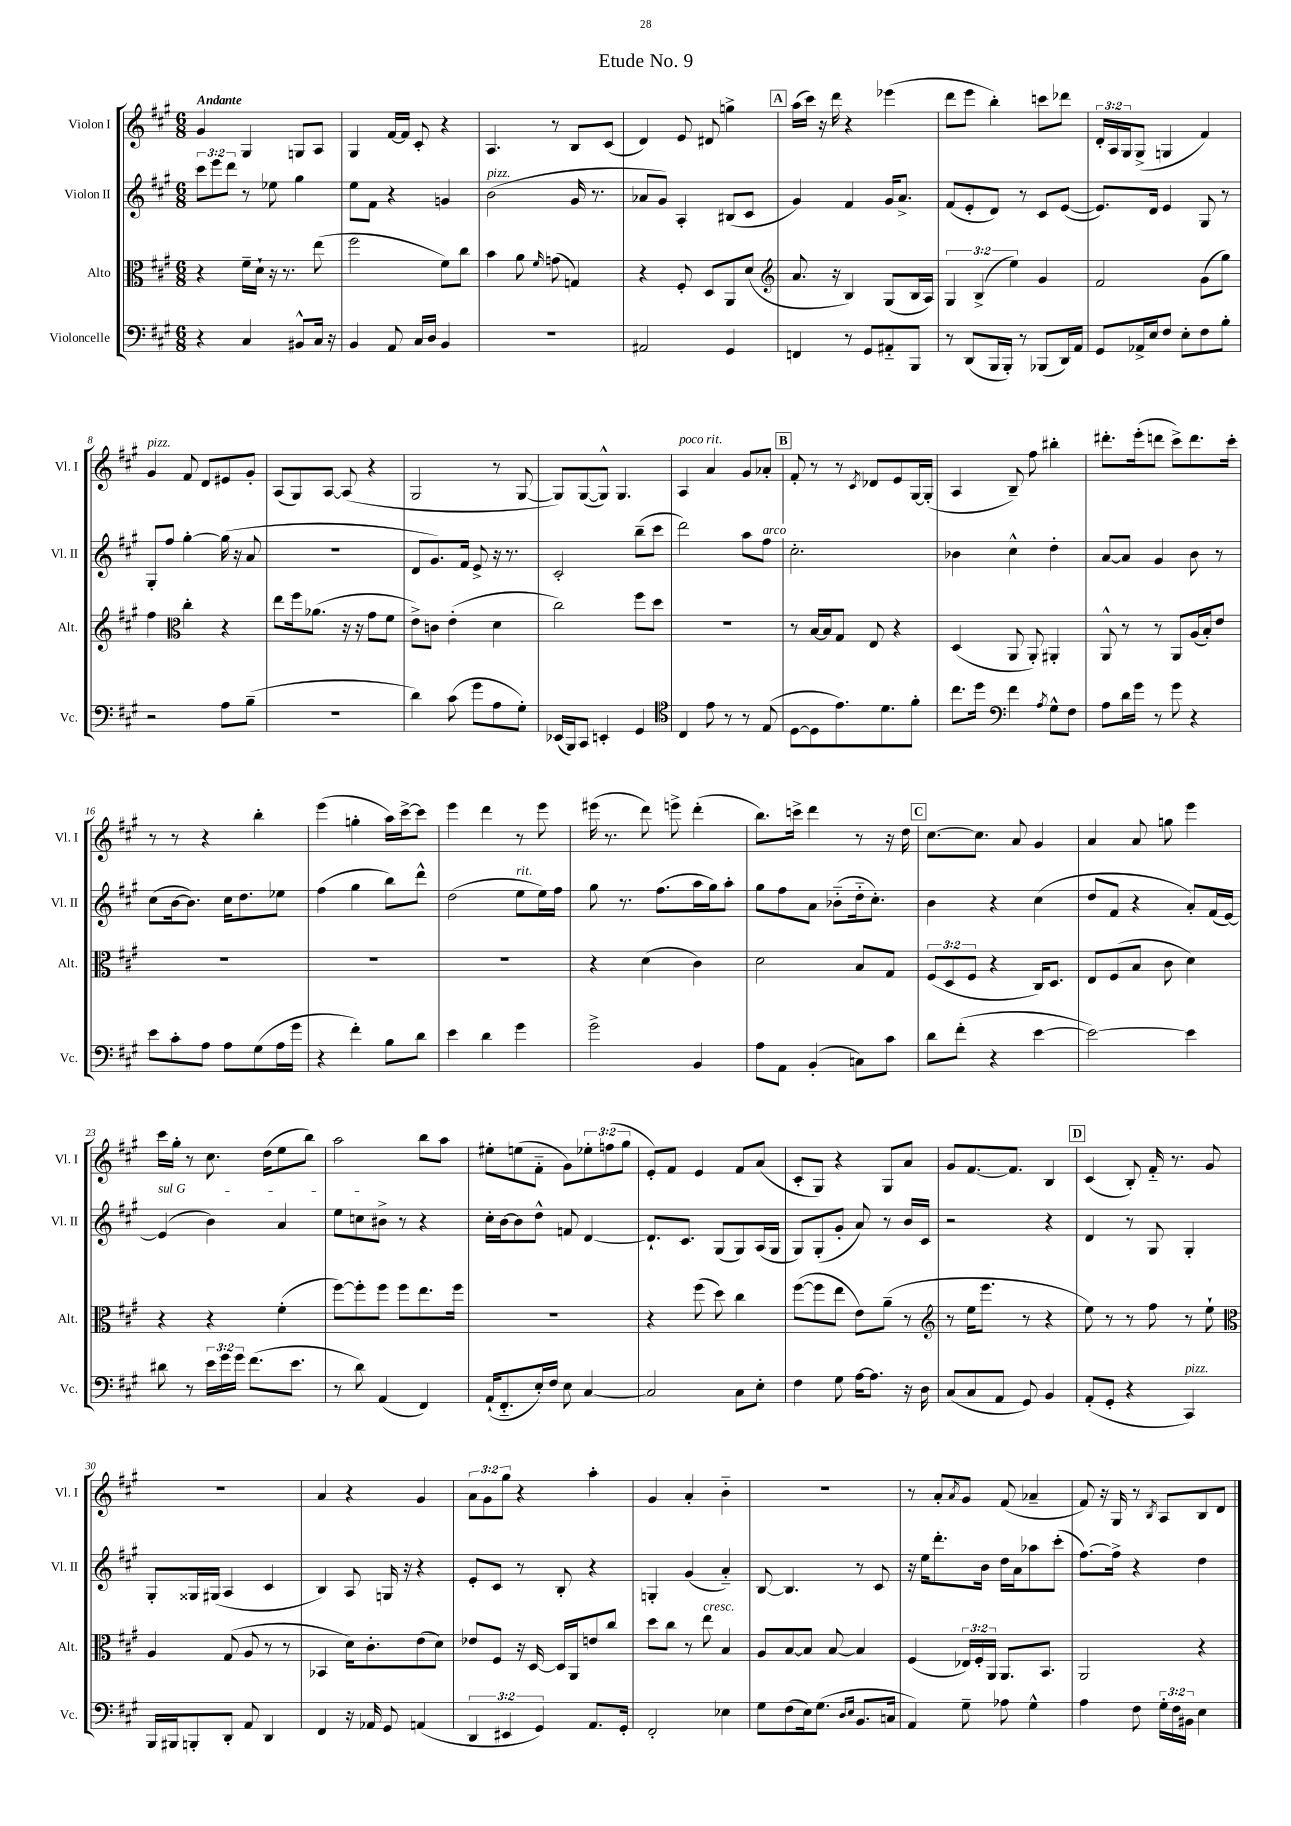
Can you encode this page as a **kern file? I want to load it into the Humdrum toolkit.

**kern	**kern	**kern	**kern
*staff4	*staff3	*staff2	*staff1
*clefF4	*clefC3	*clefG2	*clefG2
*k[f#c#g#]	*k[f#c#g#]	*k[f#c#g#]	*k[f#c#g#]
*M6/8	*M6/8	*M6/8	*M6/8
4r	4r	12ccc#	4g#
.	.	12eee	.
.	.	12ddd	.
4C#	16f#~	8r	4G#
.	16d`	.	.
.	16r	8ee-	.
.	8.r	.	.
8BB#^^	.	4gg#	8G
16C#	(8ee	.	8A
16r	.	.	.
=	=	=	=
4BB	2ff#	8ee	4G#
.	.	8f#	.
8AA	.	4r	[16f#
.	.	.	16f#]
16C#	.	.	8c#'
16D	.	.	.
4BB	8f#)	4g	4r
.	8cc#	.	.
=	=	=	=
2.r	4b	(2b	4.A
.	8a	.	.
.	16qqf#	.	.
.	(8g	.	8r
.	4G)	16g#	8B
.	.	8.r	.
.	.	.	(8c#
=	=	=	=
2AA#	4r	8a-	4d)
.	.	8g#)	.
.	8F#'	4A'	8e
.	8D	.	8d#
4GG#	8AA	(8B#	4gg^
.	(8d	8c#	.
=	=	=	=
*	*clefG2	*	*
4FF	8.a	4g#)	(16aa
.	.	.	16ccc#)
.	.	.	16r
.	16r	.	16ddd
8r	4B)	4f#	4r
8GG#	.	.	.
8AA#'~	(8G#	16g#	(4eee-
.	.	8.a^	.
8BBB	16B	.	.
.	16A)	.	.
=	=	=	=
8r	6G#	(8f#	8ddd
(8DD	.	8e'	8eee
.	(6B^	.	.
16BBB	.	8d)	4bb')
16BBB')	.	.	.
.	6ee)	.	.
8r	.	8r	.
(8BBB-	4g#	8c#	8ccc
16DD)	.	([8e	8ddd-
16AA	.	.	.
=	=	=	=
8GG#	2f#	8.e])	24d'
.	.	.	24A
.	.	.	24G#
16AA-^	.	.	(8G#^
16E	.	16d	.
8F#	.	4e	4G
8E'	.	.	.
8F#	(8g#	8G#	4f#)
8B'	8gg#)	8r	.
=	=	=	=
2r	4ff#	8G#'	4g#
.	.	8ff#	.
*	*clefC3	*	*
.	4cc#'	[4gg#'	8f#
.	.	.	8d
8A	4r	(16gg#]	8e#
.	.	16r	.
(8B~	.	8a	8g#'
=	=	=	=
2.r	8ee	2.r	(8A
.	16ff#	.	8G#)
.	(8.a-	.	.
.	.	.	[8A
.	16r	.	(8A]
.	16r	.	.
.	8g#	.	4r
.	8f#	.	.
=	=	=	=
4d)	8e^)	8d	2G#
.	8c	8.g#)	.
(8c#	(4e'	.	.
.	.	16f#	.
8g#	.	8e^	.
8A	4d	16r	8r
.	.	8.r	.
8G#')	.	.	[8G#
=	=	=	=
(16EE-	2cc#)	2c#'	8G#])
16BBB)	.	.	.
8CC#	.	.	([8G#
4EE'	.	.	8G#^^])
.	.	.	4.G#
4GG#	8ff#	(8bb~	.
.	8dd	8ccc#	.
=	=	=	=
*clefC4	*	*	*
4C#	2.r	2ddd)	4A
8e	.	.	4a
8r	.	.	.
8r	.	8aa	8g#
(8E	.	8ff#	8a-'
=	=	=	=
[8D	8r	2.cc#'	8f#'
8D]	[16B	.	8r
.	16B]	.	.
8.e)	8G#	.	8r
.	.	.	8qc#
.	8E	.	8d-
8.d	.	.	.
.	4r	.	8e
8f#'	.	.	[16G#
.	.	.	(16G#']
=	=	=	=
8.cc#	(4D	4b-	4A
16dd	.	.	.
*clefF4	*	*	*
4f#	8AA	4cc#^^	8B~)
.	8AA')	.	8ff#
8qA	.	.	.
8G#^^	4AA#'	4dd'	4bb#'
8F#	.	.	.
=	=	=	=
8A	8AA^^	[8a	8.ddd#'
16d	8r	8a]	.
16g#	.	.	(16eee'
8r	8r	4g#	8ddd
8g#	8AA	.	8ccc#^)
4r	(16A	8b	8.ddd
.	16B')	.	.
.	8e	8r	.
.	.	.	16ccc#'
=	=	=	=
8e	2.r	(8cc#	8r
8c#'	.	[16b	8r
.	.	8.b])	.
8A	.	.	4r
8A	.	16cc#	.
.	.	8.dd	.
(8G#	.	.	4bb'
16A	.	8ee-	.
16g#	.	.	.
=	=	=	=
4r	2.r	(4ff#	(4eee
4f#')	.	4gg#	4gg'
8B	.	8bb)	16aa)
.	.	.	[16ccc#^
8d	.	8ddd^^	8ccc#]
=	=	=	=
4e	2.r	(2dd	4eee
4d	.	.	4ddd
4g#	.	8ee	8r
.	.	16ee)	8eee
.	.	16ff#	.
=	=	=	=
2g#^	4r	8gg#	(16eee#
.	.	.	8.r
.	.	8.r	.
.	(4d	.	8ddd)
.	.	(8.ff#	.
.	.	.	8eee^
4BB	4c#)	16aa	(4ddd'
.	.	16gg#)	.
.	.	8aa'	.
=	=	=	=
8A	2d	8gg#	8.bb)
8AA	.	8ff#	.
.	.	.	16ccc^
(4BB'	.	8a	4ddd
.	.	(8b-'~	.
8C)	8B	16dd'~	8r
.	.	8.cc#')	.
8c#	8G#	.	16r
.	.	.	16dd
=	=	=	=
8d	(12F#	4b	[8.cc#
.	12D	.	.
(8f#'	.	.	.
.	12F#	.	.
.	.	.	8.cc#]
4r	4r	4r	.
.	.	.	8a
[4e	16C#)	(4cc#	4g#
.	8.D	.	.
=	=	=	=
2e_)	8E	8dd	4a
.	(8F#	8f#	.
.	8B	4r	8a
.	8c#	.	8gg
4e]	4d)	8a')	4eee
.	.	(16f#	.
.	.	[16e)	.
=	=	=	=
8d#	4r	(4e]	16ccc#
.	.	.	16gg#'
8r	.	.	8r
24e	4r	4b)	8.cc#
24g#	.	.	.
24g#	.	.	.
(8.f#	.	.	.
.	.	.	(16dd
.	(4f#'	4a	8ee
8.e	.	.	.
.	.	.	8bb)
=	=	=	=
8r	[8ff#)	8ee	2aa
8d)	8ff#']	8cc	.
(4AA	8ff#	8b#^	.
.	8ff#	8r	.
4FF#)	8.ee	4r	8bb
.	.	.	8aa
.	16ff#	.	.
=	=	=	=
(16AA`	2.r	16cc#'	8ee#'
8.FF#'~	.	[16b	.
.	.	8b]	(8ee
16E')	.	8dd^^	8f#'~
16F#	.	.	.
8E	.	8f	8g#)
[4C#	.	[4d	12ee-'
.	.	.	(12ff
.	.	.	12gg#
=	=	=	=
2C#]	4r	8.d`]	8e')
.	.	.	8f#
.	.	8.c#	.
.	(8ff#	.	4e
.	8dd)	(8G#	.
8C#	4cc#	8G#)	8f#
8E'	.	(16A	(8a
.	.	16G#	.
=	=	=	=
4F#	([8ff#	8G#)	8c#'
.	8ff#]	(8G#'	8G#)
8G#	8ee	8g#'	4r
[16A	8e)	8a)	.
8.A]	.	.	.
.	(8a~	8r	8G#
16r	8r	16b	8a
16D	.	16c#	.
=	=	=	=
*	*clefG2	*	*
(8C#	8r	2r	8g#
8C#	16ee	.	[8.f#
.	8.eee	.	.
8AA	.	.	.
.	.	.	8.f#]
8GG#)	8r	.	.
4BB	4r	4r	4B
=	=	=	=
(8AA'	8ee)	4d	(4c#
8GG#'	8r	.	.
4r	8r	8r	8B')
.	8ff#	8G#	16f#'~
.	.	.	8.r
4CC#)	8r	4G#'	.
.	8ee`	.	8g#
=	=	=	=
*	*clefC3	*	*
16BBB	4A	8G#'	2.r
16BBB#	.	.	.
8BBB'	.	16G##	.
.	.	(16G#	.
8DD'	(8G#	4A	.
8AA	8A	.	.
4DD	8r	4c#	.
.	8r	.	.
=	=	=	=
4FF#	4BB-	4B)	4a
16r	16d)	8A	4r
16AA-	8.c#'	.	.
8GG#	.	16G	.
.	.	16r	.
(4AA	(8e	4r	4g#
.	8d)	.	.
=	=	=	=
6DD	8e-	8e'	12a
.	.	.	12g#
.	8F#	8c#	.
6EE#	.	.	12gg#
.	16r	8r	4r
.	[16D	.	.
6GG#)	.	.	.
.	16D]	8B'	.
.	16AA	.	.
8.AA	8e	4r	4aa'
.	8cc#	.	.
16GG#'	.	.	.
=	=	=	=
2FF#'	8dd	4G'	4g#
.	8cc#	.	.
.	8r	(4g#	4a'
.	8ee	.	.
4E-	4B	4a'~)	4b'~
=	=	=	=
8G#	8A	[8B	2.r
(8F#	[8B	4.B]	.
16E)	8B]	.	.
(8.G#	.	.	.
.	[8B	.	.
16qqD	.	.	.
16qqE	.	.	.
8.BB	4B]	8r	.
.	.	8c#	.
16C	.	.	.
=	=	=	=
4AA)	(4F#	16r	8r
.	.	16ee	.
.	.	8.ddd'	8a'
.	.	.	8qa
8G#~	24E-)	.	8g#
.	24F#'	.	.
.	.	16b	.
.	24AA	.	.
8A-	8.AA	16dd	(8f#
.	.	16a	.
4G#^^	.	8aa-	4a-~
.	8.BB	.	.
.	.	(8ccc#'	.
=	=	=	=
4A	2AA	[8.ff#)	8f#)
.	.	.	16r
.	.	16ff#^]	16G#
8F#	.	4r	8r
.	.	.	8qB
24G#'	.	.	8A
24F#	.	.	.
24BB#	.	.	.
4E	4r	4dd	8B
.	.	.	8d
==	==	==	==
*-	*-	*-	*-
